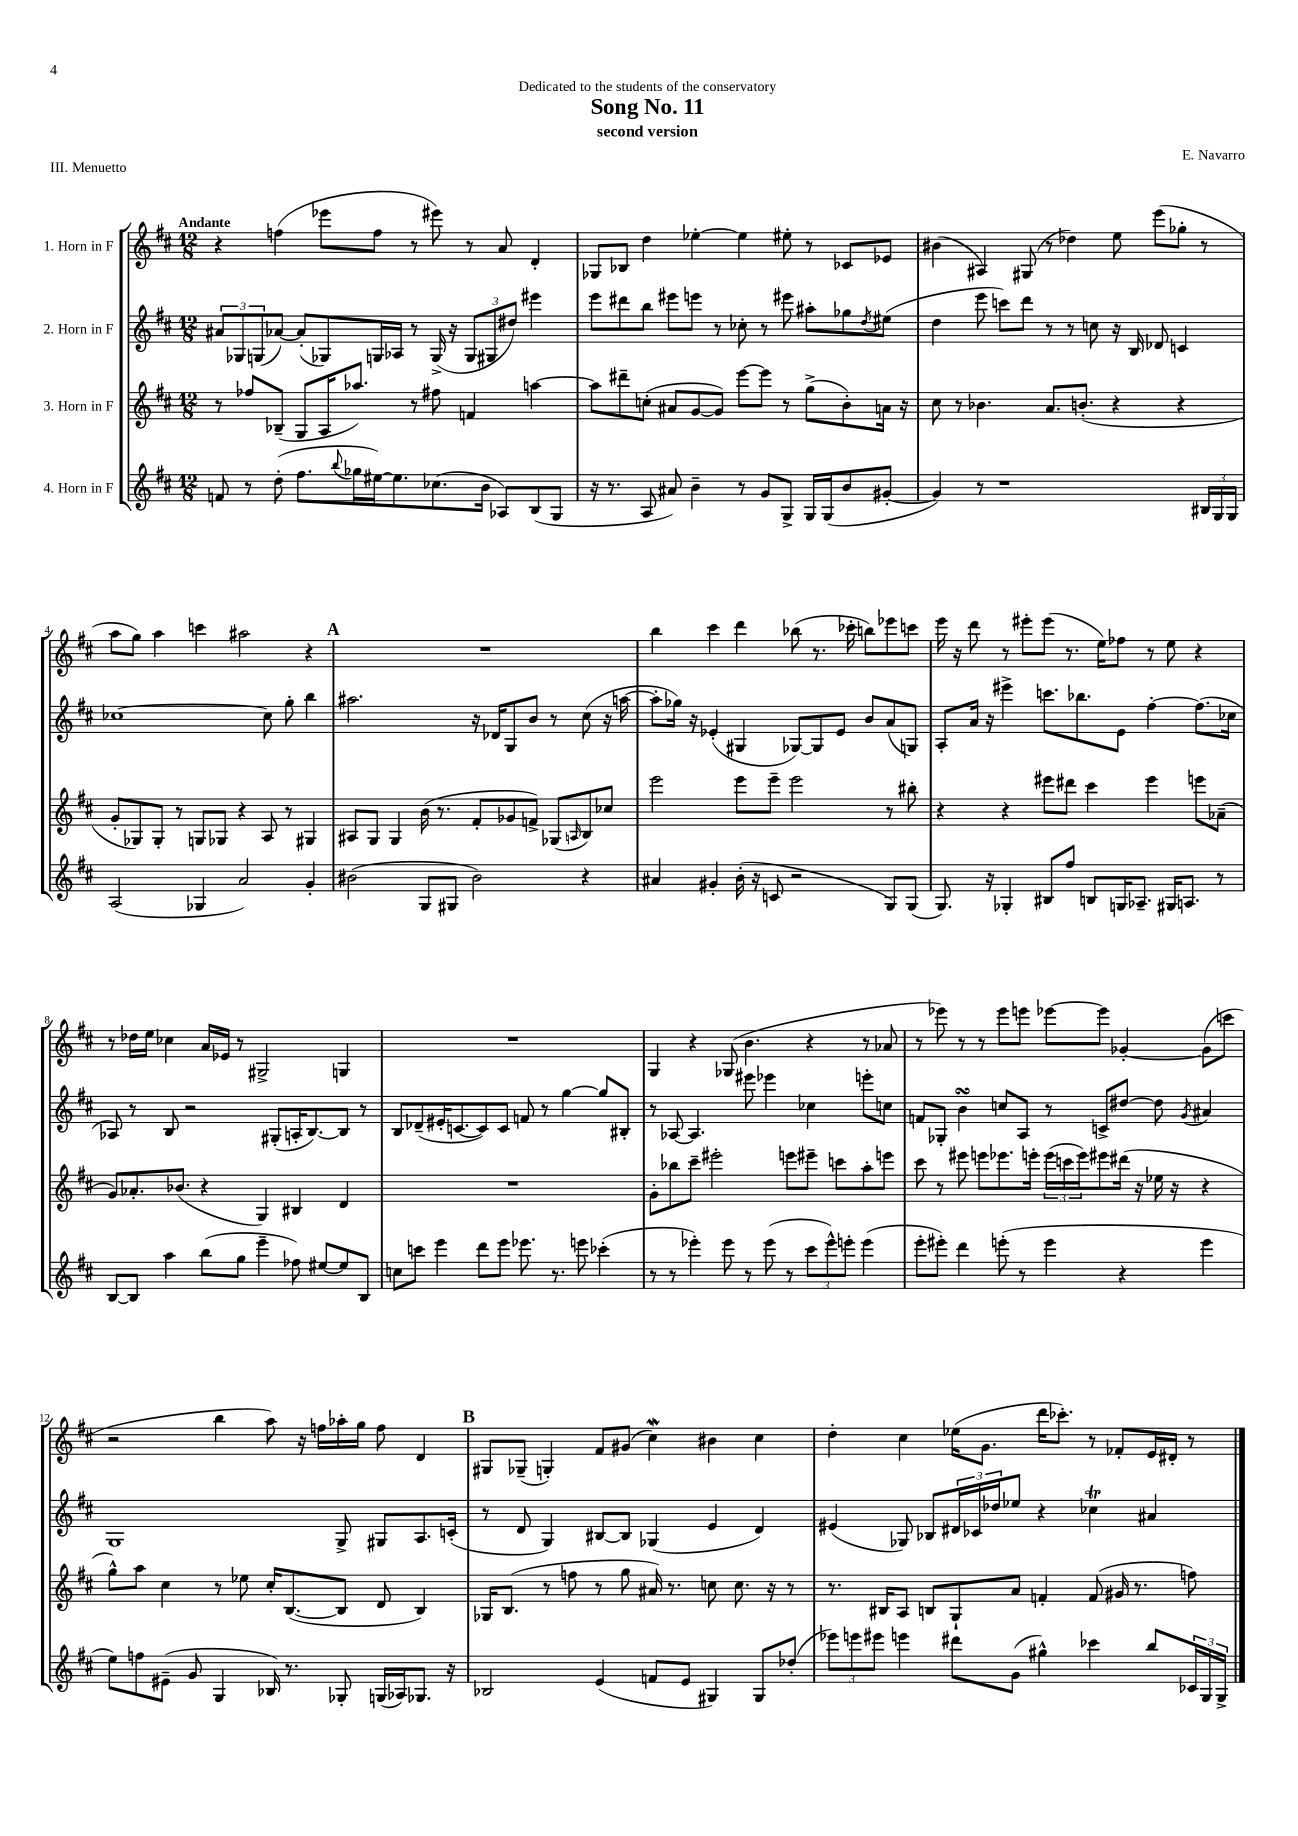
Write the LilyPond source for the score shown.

\header { title = "Song No. 11" composer = "E. Navarro" subtitle = "second version" dedication = "Dedicated to the students of the conservatory" piece = "III. Menuetto" }
<<
\new StaffGroup <<
\new Staff = "s0" \with { instrumentName = "1. Horn in F" } {
    \clef treble \key d \major \numericTimeSignature \time 12/8 \tempo "Andante"
    r4 f''4( ees'''8 f''8 r8 eis'''8) r8 a'8 d'4-. |
    ges8 bes8 d''4 ees''4~-. ees''4 eis''8-. r8 ces'8 ees'8 |
    bis'4( ais4) gis8( r8 des''4) e''8 e'''8( ges''8-. r8 |
    a''8 g''8) a''4 c'''4 ais''2 r4 |
    \mark \markup { \bold "A" } R1. |
    b''4 cis'''4 d'''4 bes''8( r8. ces'''16-. b''8) ees'''8 c'''8 |
    e'''16 r16 d'''8 r8 eis'''8-. eis'''8( r8. e''16) fes''8 r8 e''8 r4 |
    r8 des''16 e''16 ces''4 a'16 ees'16 r8 gis2-> g4 |
    R1. |
    g4 r4 ges8( b'4. r4 r8 aes'8 |
    r8 ees'''8) r8 r8 ees'''8 e'''8 ees'''8~ ees'''8 ges'4~-. ges'8( c'''8 |
    r2 b''4 a''8) r16 f''16 aes''16-. g''16 f''8 d'4 |
    \mark \markup { \bold "B" } gis8 ges8--( g4-.) fis'8 gis'8( cis''4\mordent) bis'4 cis''4 |
    d''4-. cis''4 ees''16( g'8. d'''16 ces'''8.-.) r8 fes'8-. e'16 dis'16-. r8 \bar "|." |
}
\new Staff = "s1" \with { instrumentName = "2. Horn in F" } {
    \clef treble \key d \major \numericTimeSignature \time 12/8
    \tuplet 3/2 { ais'8 ges8 g8( } aes'8~) aes'8-.( ges8) g16 aes16 r8 g16->( r16 \tuplet 3/2 { g8 gis8 dis''8) } eis'''4 |
    e'''8 dis'''8 b''8 eis'''8 e'''8 r8 ces''8-. r8 eis'''8 ais''8-. ges''8 \acciaccatura { d''8 } eis''8( |
    d''4 e'''8 c'''8) d'''8 r8 r8 c''8 r16 b16 des'8 c'4 |
    ces''1~ ces''8 g''8-. b''4 |
    \mark \markup { \bold "A" } ais''2. r16 des'16 g8 b'8 r8 cis''8( r16 a''16~ |
    a''8-. ges''16) r16 ees'4-.( gis4 ges8~) ges8 ees'8 b'8 a'8( g8) |
    a8-. a'16 r16 eis'''4-> c'''8. bes''8. e'8 fis''4~-. fis''8.( ces''16 |
    aes8) r8 b8 r2 gis8-.( a16-. b8.~) b8 r8 |
    b8 des'8--( eis'16-. c'8.~ c'8) c'8 f'8 r8 g''4~ g''8 bis8-. |
    r8 aes8~ aes4. eis'''8 ees'''4 ces''4 e'''8-. c''8 |
    f'8 ges8-. b'4\turn c''8 a8 r8 c'8-> dis''8~ dis''8 \acciaccatura { g'8 } ais'4 |
    g1 g8-> gis8 a8. c'16-.( |
    \mark \markup { \bold "B" } r8 d'8 g4) bis8~ bis8 ges4( e'4 d'4) |
    eis'4( ges8) bes8 \tuplet 3/2 { dis'16 ces'16 des''16 } ees''8 r4 ces''4\trill ais'4 \bar "|." |
}
\new Staff = "s2" \with { instrumentName = "3. Horn in F" } {
    \clef treble \key d \major \numericTimeSignature \time 12/8
    r8 fes''8 bes8--( g8 a16 aes''8.) r8 fis''8 f'4 a''4~ |
    a''8 dis'''8-- c''8-.( ais'8 g'8~ g'8) e'''8~ e'''8 r8 g''8->( b'8-.) a'16 r16 |
    cis''8 r8 bes'4. a'8. b'8.-.( r4 r4 |
    g'8-. ges8) ges8-. r8 g8 ges8 r4 a8 r8 gis4 |
    \mark \markup { \bold "A" } ais8 g8 g4 b'16( r8. fis'8-. ges'8 f'8->) ges8( \grace { a16 } b8) ces''8 |
    e'''2 e'''8 e'''8-- e'''2 r8 bis''8-. |
    r4 r4 eis'''8 dis'''8 cis'''4 eis'''4 e'''8 aes'8--( |
    g'8) aes'8.-. bes'8.( r4 g4) bis4 d'4 |
    R1. |
    g'8-. bes''8 cis'''8-- eis'''2-. e'''8 eis'''8-- c'''8 a''8-. e'''8 |
    cis'''8 r8 eis'''8 e'''8 ees'''8. e'''16-. \tuplet 3/2 { e'''16( c'''16 e'''16) } eis'''8 dis'''16( r16 ees''16 r16 r4 |
    g''8-^) a''8 cis''4 r8 ees''8 cis''16-. b8.~( b8 d'8 b4) |
    \mark \markup { \bold "B" } ges16 b8.( r8 f''8 r8 g''8 ais'16) r8. c''8 c''8. r16 r8 |
    r8. bis16 a8 b8 g8-! a'8 f'4-. f'8( gis'16 r8. f''8) \bar "|." |
}
\new Staff = "s3" \with { instrumentName = "4. Horn in F" } {
    \clef treble \key d \major \numericTimeSignature \time 12/8
    f'8 r8 d''8-.( fis''8. \appoggiatura { b''8 } ges''16 eis''16~) eis''8. ces''8.( b'16 aes8) b8( g8 |
    r16 r8. a8 ais'8) b'4-- r8 g'8 g8-> g16 g16( b'8 gis'8~-. |
    gis'4) r8 r1 \tuplet 3/2 { bis16 g16 g16 } |
    a2( ges4 a'2) g'4-. |
    \mark \markup { \bold "A" } bis'2( g8 gis8 bis'2) r4 |
    ais'4 gis'4-. b'16-.( r16 c'8 r2 g8) g8( |
    g8.) r16 ges4-. bis8 fis''8 b8 g16 aes8.-- gis16 a8. r8 |
    b8~ b8 a''4 b''8( g''8 e'''4-- fes''8) eis''8~ eis''8 b8 |
    c''8 c'''8 e'''4 d'''8 e'''8 ees'''8. r8. e'''8 ces'''4-.( |
    r8 r8 ees'''4-.) ees'''8 r8 ees'''8( r8 \tuplet 3/2 { cis'''8 ees'''8-^) e'''8-. } e'''4( |
    e'''8-. eis'''8-.) d'''4 e'''8-.( r8 e'''4 r4 e'''4 |
    e''8) f''8 eis'8--( g'8 g4 bes16) r8. ges8-. g16( aes16) ges8. r16 |
    \mark \markup { \bold "B" } bes2 e'4( f'8 e'8 gis4) gis8 des''8-.( |
    \tuplet 3/2 { ees'''8) e'''8 eis'''8 } e'''4 dis'''8 g'8( gis''4-^) ces'''4 b''8 \tuplet 3/2 { ces'16 g16 g16-> } \bar "|." |
}
>>
>>
